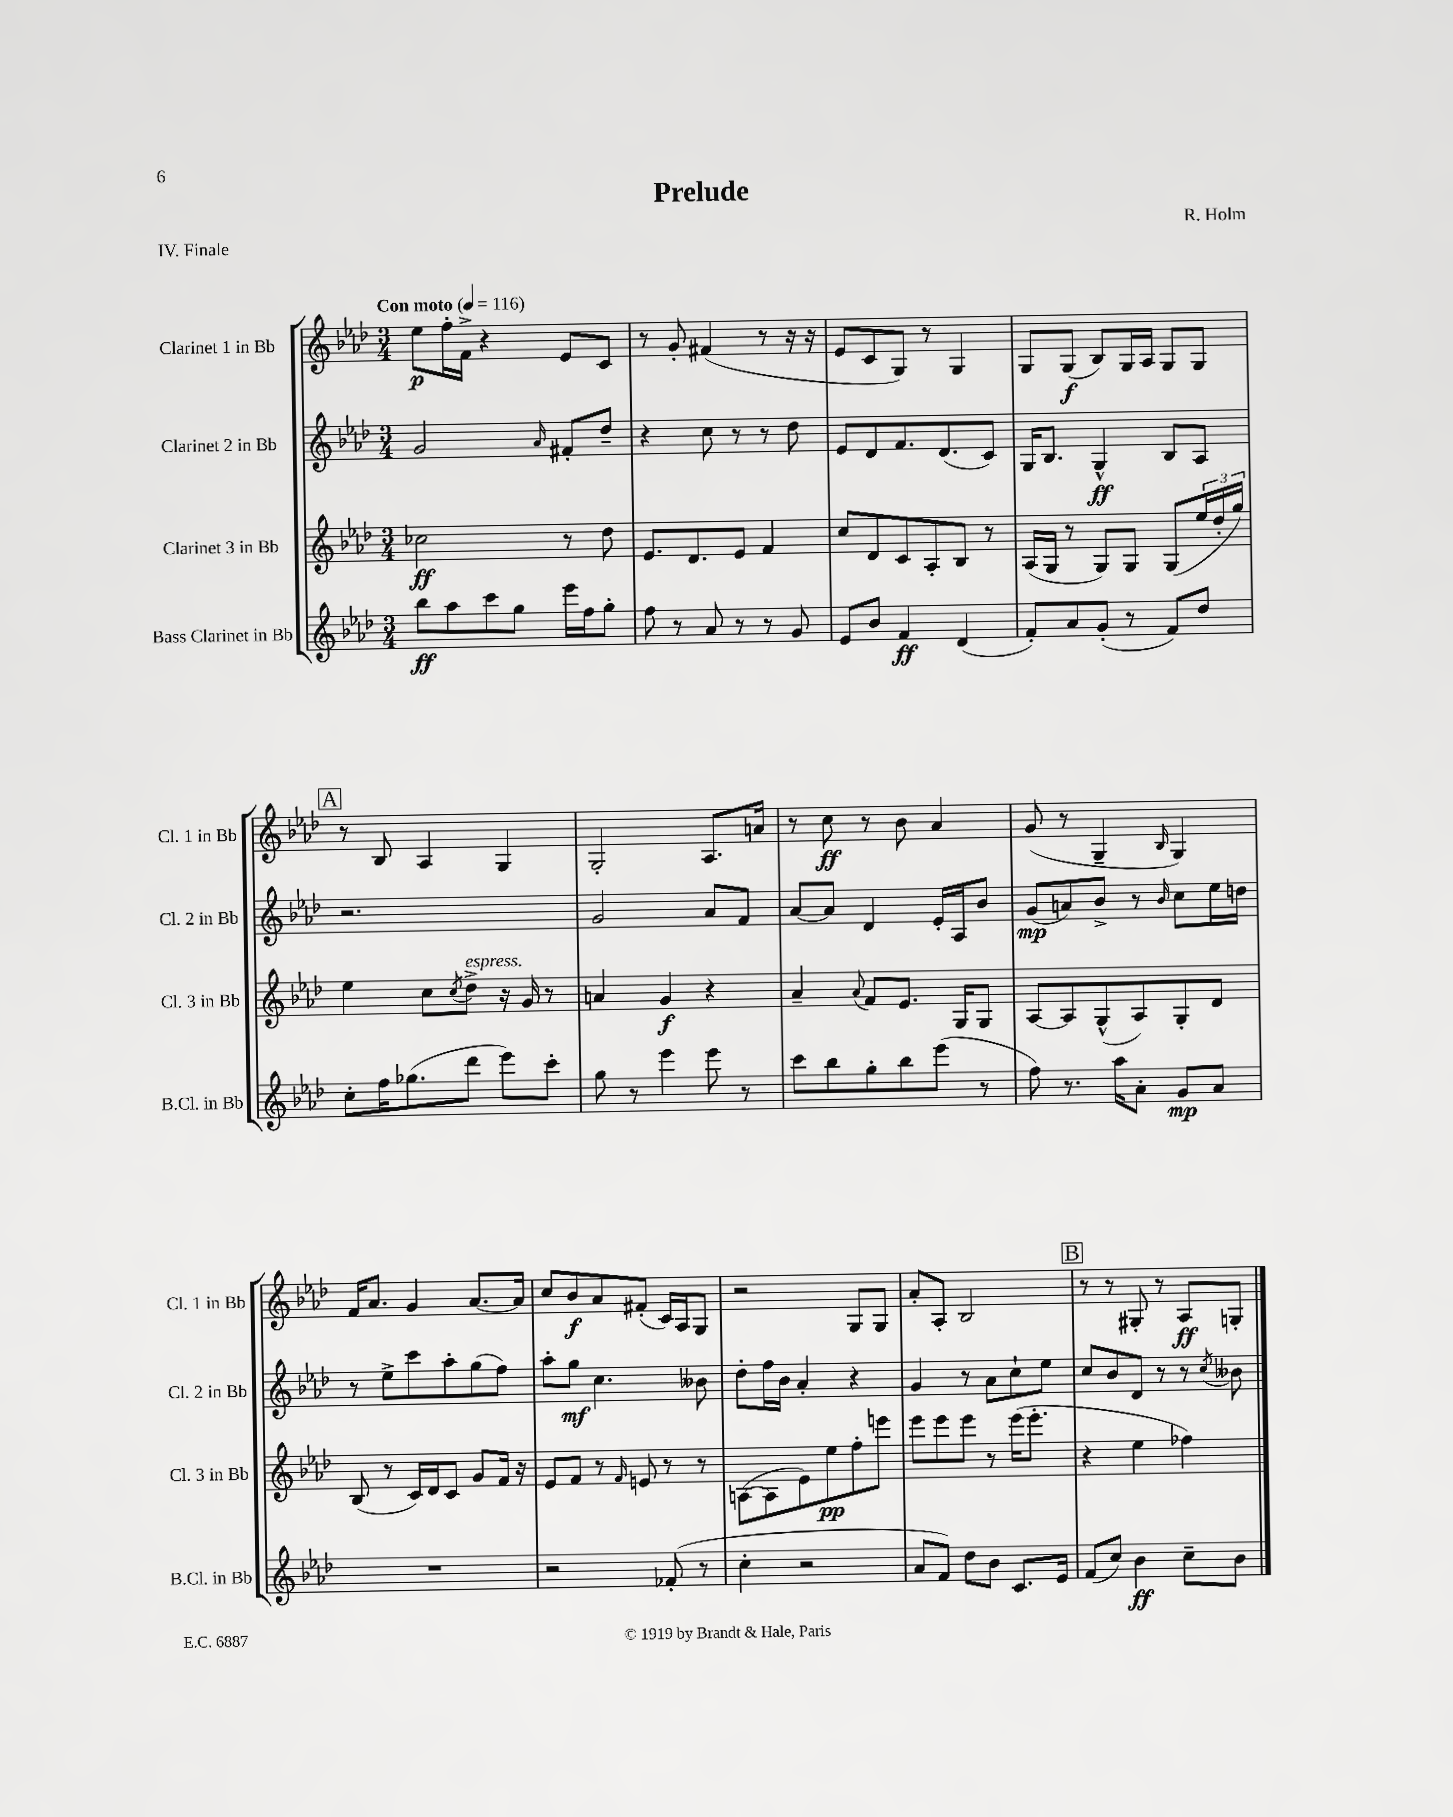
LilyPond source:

\header { title = "Prelude" composer = "R. Holm" piece = "IV. Finale" }
<<
\new StaffGroup <<
\new Staff = "s0" \with { instrumentName = "Clarinet 1 in Bb" shortInstrumentName = "Cl. 1 in Bb" } {
    \clef treble \key aes \major \numericTimeSignature \time 3/4 \tempo "Con moto" 4 = 116
    ees''8\p f''16-. f'16-> r4 ees'8 c'8 |
    r8 g'8-. fis'4( r8 r16 r16 |
    ees'8 c'8 g8) r8 g4 |
    g8 g8\f( bes8) g16 aes16 g8 g8 |
    \mark \markup { \box "A" } r8 bes8 aes4 g4 |
    g2-. aes8. a'16 |
    r8 c''8\ff r8 bes'8 aes'4 |
    g'8( r8 g4-- \grace { bes16 } g4) |
    f'16 aes'8. g'4 aes'8.~ aes'16 |
    c''8 bes'8\f aes'8 fis'8-.( c'16) aes16 g8 |
    r2 g8 g8 |
    aes'8-. aes8-. bes2 |
    \mark \markup { \box "B" } r8 r8 gis8-. r8 aes8\ff g8-. \bar "|." |
}
\new Staff = "s1" \with { instrumentName = "Clarinet 2 in Bb" shortInstrumentName = "Cl. 2 in Bb" } {
    \clef treble \key aes \major \numericTimeSignature \time 3/4
    g'2 \grace { aes'16 } fis'8-. des''8-- |
    r4 c''8 r8 r8 des''8 |
    ees'8 des'8 f'8. des'8.( c'8) |
    g16 bes8. g4-^\ff bes8 aes8 |
    \mark \markup { \box "A" } r2. |
    g'2 aes'8 f'8 |
    aes'8~ aes'8 des'4 ees'16-. aes16 bes'8 |
    g'8\mp( a'8) bes'8-> r8 \grace { bes'16 } c''8 ees''16 d''16 |
    r8 ees''8-> c'''8 aes''8-. g''8( f''8) |
    aes''8-. g''8\mf c''4. beses'8 |
    des''8-. f''16 bes'16 aes'4-. r4 |
    g'4 r8 aes'8 c''8-! ees''8 |
    \mark \markup { \box "B" } c''8 bes'8 des'8 r8 r8 \acciaccatura { c''8 } beses'8 \bar "|." |
}
\new Staff = "s2" \with { instrumentName = "Clarinet 3 in Bb" shortInstrumentName = "Cl. 3 in Bb" } {
    \clef treble \key aes \major \numericTimeSignature \time 3/4
    ces''2\ff r8 des''8 |
    ees'8. des'8. ees'8 f'4 |
    c''8 des'8 c'8 aes8-. bes8 r8 |
    aes16( g16 r8 g8) g8 g8( \tuplet 3/2 { ees''16 des''16-. g''16) } |
    \mark \markup { \box "A" } ees''4 c''8 \acciaccatura { c''8 } des''8->^\markup { \italic "espress." } r16 g'16 r8 |
    a'4 g'4\f r4 |
    aes'4-- \appoggiatura { aes'8 } f'8 ees'8. g16 g8 |
    aes8~ aes8 g8-^( aes8) g8-. des'8 |
    bes8( r8 c'16) des'16 c'8 g'8 f'16 r16 |
    ees'8 f'8 r8 \grace { f'16 } e'8 r8 r8 |
    a8~( a8 ees'8) ees''8\pp f''8-. e'''8 |
    ees'''8 ees'''8 ees'''8 r8 ees'''16( ees'''8.-. |
    \mark \markup { \box "B" } r4 ees''4 fes''4) \bar "|." |
}
\new Staff = "s3" \with { instrumentName = "Bass Clarinet in Bb" shortInstrumentName = "B.Cl. in Bb" } {
    \clef treble \key aes \major \numericTimeSignature \time 3/4
    bes''8\ff aes''8 c'''8 g''8 ees'''16 f''16 g''8-. |
    f''8 r8 aes'8 r8 r8 g'8 |
    ees'8 bes'8 f'4\ff des'4( |
    f'8-.) aes'8 g'8-.( r8 f'8) des''8 |
    \mark \markup { \box "A" } c''8-. f''16 ges''8.( des'''8 ees'''8) c'''8-. |
    g''8 r8 ees'''4 ees'''8 r8 |
    c'''8 bes''8 g''8-. bes''8 ees'''8( r8 |
    f''8) r8. aes''16 aes'8-. g'8\mp aes'8 |
    R2. |
    r2 fes'8-.( r8 |
    c''4-. r2 |
    aes'8 f'8) des''8 bes'8 c'8. ees'16 |
    \mark \markup { \box "B" } f'8( c''8) bes'4\ff c''8-- bes'8 \bar "|." |
}
>>
>>
\layout { \context { \Score \remove "Bar_number_engraver" } }
